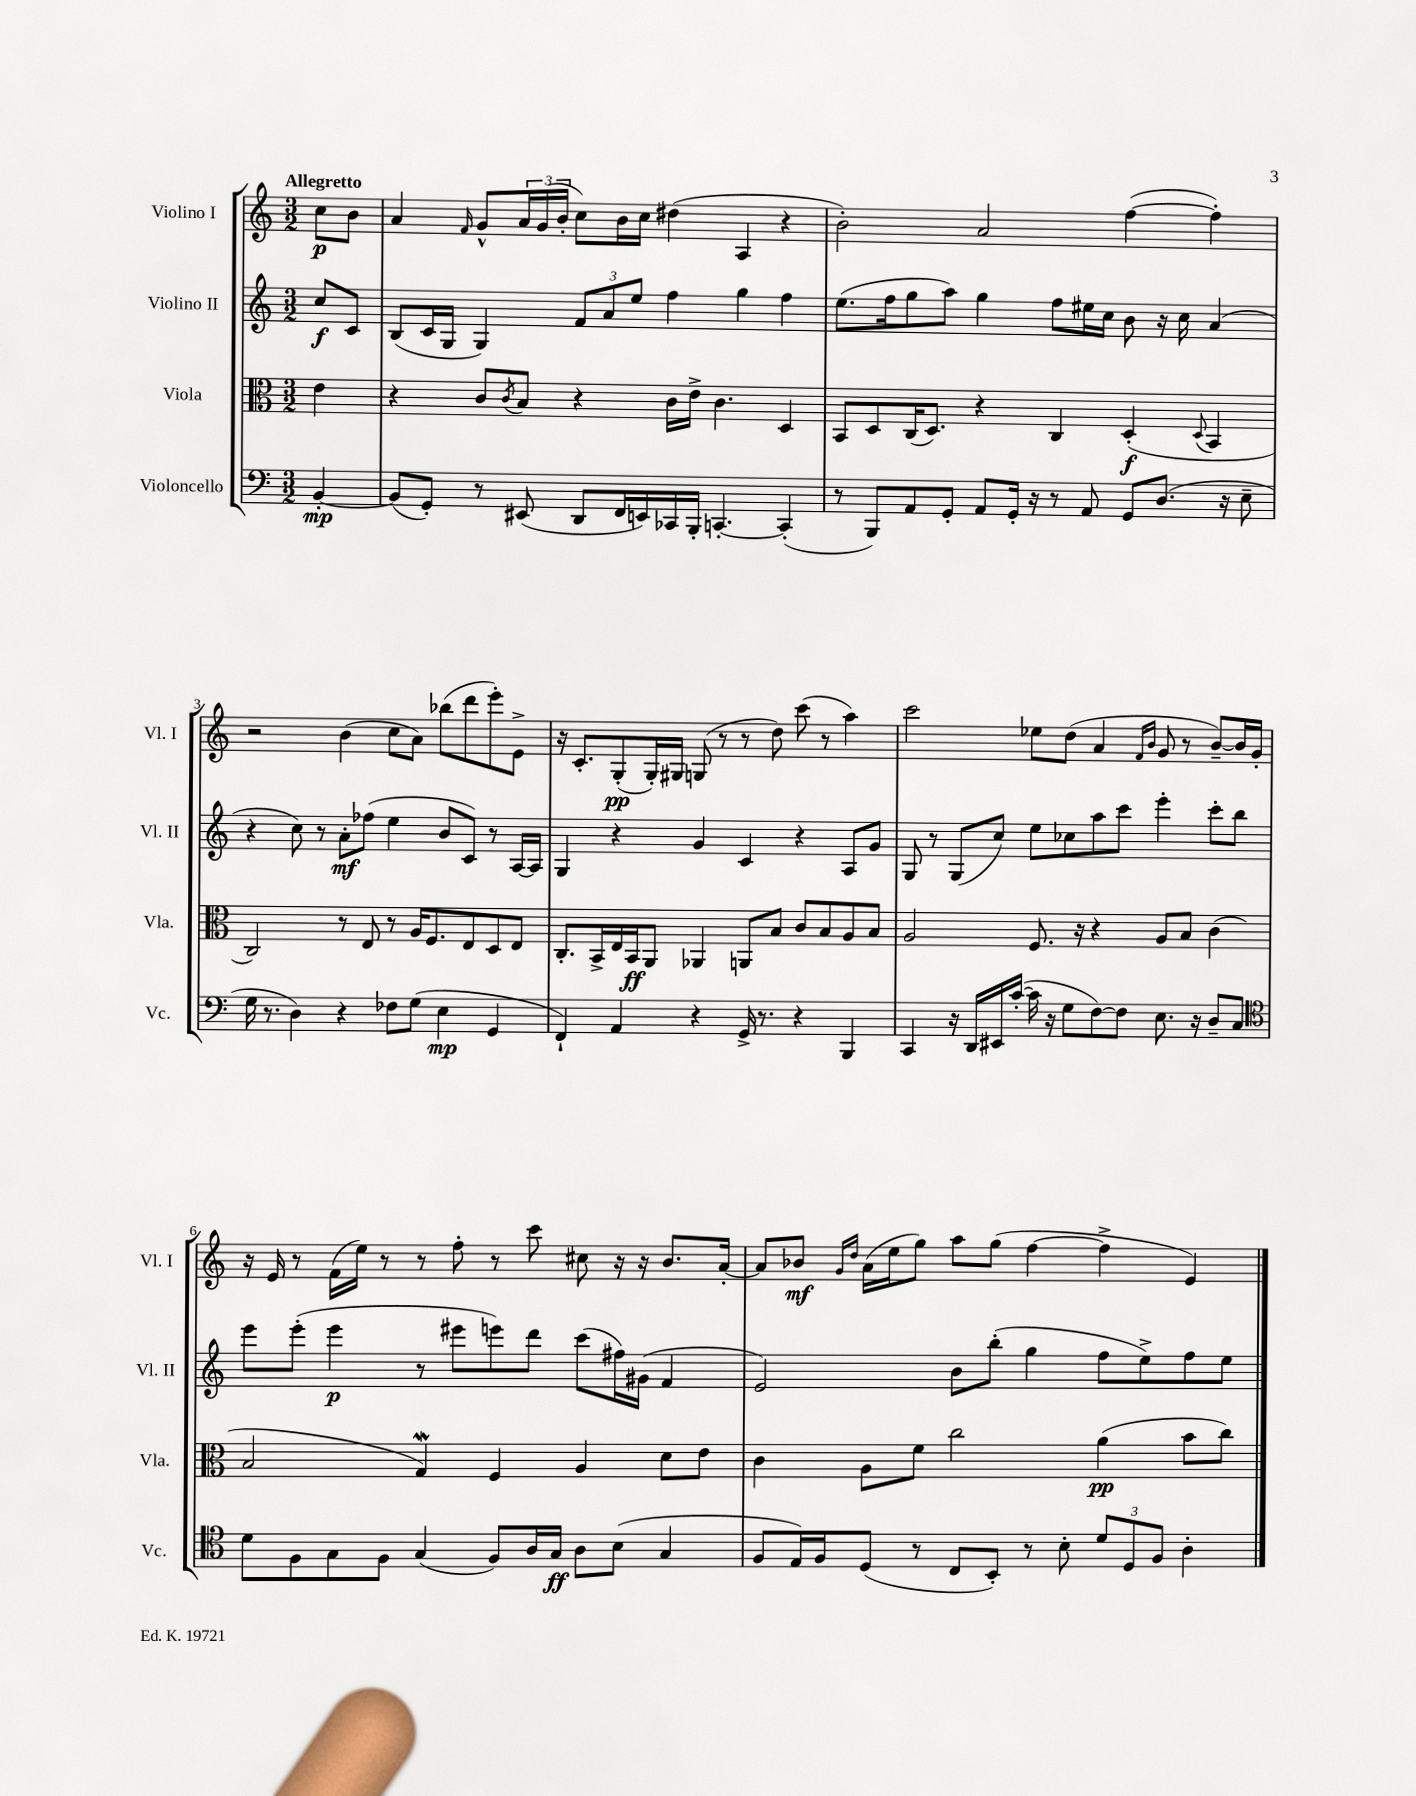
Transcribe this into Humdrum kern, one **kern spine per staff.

**kern	**kern	**kern	**kern
*staff4	*staff3	*staff2	*staff1
*clefF4	*clefC3	*clefG2	*clefG2
*k[]	*k[]	*k[]	*k[]
*M3/2	*M3/2	*M3/2	*M3/2
[4BB'/	4e\	8cc/L	8cc\L
.	.	8c/J	8b\J
=	=	=	=
(8BB/]L	4r	(8B/L	4a/
8GG'/J)	.	16c/L	.
.	.	16G/JJ	.
.	.	.	16qqf/
8r	8c/L	4G/)	8g^^/L
.	8qc/	.	.
(8EE#/	8B/J	.	24a/L
.	.	.	(24g/
.	.	.	24b'/JJ
8DD/L	4r	12f/L	8cc\L)
.	.	12a/	.
16FF/L	.	.	16b\L
.	.	12ee/J	.
16EE/)	.	.	16cc\JJ
16CC-/	16c\LL	4ff\	(4dd#\
16BBB'/JJ	16e^\JJ	.	.
[4.CC'/	4.c\	.	.
.	.	4gg\	4A/
(4CC'/]	4D/	4ff\	4r
=	=	=	=
8r	8BB/L	(8.ee\L	2b'\)
8BBB/L)	8D/	.	.
.	.	16ff\k	.
8AA/	(16C/K	8gg\	.
.	8.D/J)	.	.
8GG'/J	.	8aa\J)	.
8AA/L	4r	4gg\	2a/
16GG'/Jk	.	.	.
16r	.	.	.
8r	4C/	8ff\L	.
8AA/	.	16ee#\L	.
.	.	16cc\JJ	.
8GG/L	(4D'/	8b\	([4ff\
(8.D/J	.	16r	.
.	.	16cc\	.
.	8qqD/	.	.
.	4BB/	(4a/	4ff'\])
16r	.	.	.
8E~\	.	.	.
=	=	=	=
16G\	2C/)	4r	2r
8.r	.	.	.
4D\)	.	8cc\)	.
.	.	8r	.
4r	8r	8a'\L	(4b\
.	8E/	(8ff-\J	.
8F-\L	8r	4ee\	8cc\L
(8G\J	16A/LK	.	8a\J)
.	8.F/	.	.
4E\	.	8b/L	(8bb-\L
.	8E/	8c/J)	8ddd\
4GG/	8D/	8r	8eee'\)
.	8E/J	[16A/LL	8e^\J
.	.	16A/]JJ	.
=	=	=	=
4FF`/)	8.C'/L	4G/	16r
.	.	.	8.c'/L
.	16BB^/L	.	.
4AA/	16E/	4r	(8G'/
.	16BB/J	.	.
.	8AA/J	.	16G'/L)
.	.	.	16G#/JJ
4r	4AA-/	4g/	(8G/
.	.	.	8r
16GG^/	8AA/L	4c/	8r
8.r	.	.	.
.	8B/J	.	8dd\)
4r	8c/L	4r	(8ccc\
.	8B/	.	8r
4BBB/	8A/	8A/L	4aa\)
.	8B/J	8g/J	.
=	=	=	=
4CC/	2A/	8G/	2ccc\
.	.	8r	.
16r	.	(8G/L	.
16DD/LL	.	.	.
16EE#/	.	8cc/J)	.
([16c'/JJ	.	.	.
16c\]	8.F/	8ee\L	8ee-\L
16r	.	.	.
8G\L	.	8cc-\	(8dd\J
.	16r	.	.
[8F\)	4r	8aa\	4a/
8F\]J	.	8ccc\J	.
.	.	.	16qqf/LL
.	.	.	16qqb/JJ
8.E\	8A/L	4eee'\	8g/
.	8B/J	.	8r
16r	.	.	.
8D~/L	(4c\	8ccc'\L	[8b~/L)
8C/J	.	8bb\J	16b/]L
.	.	.	16g'/JJ
=	=	=	=
*clefC4	*	*	*
8d\L	2B/	8eee\L	16r
.	.	.	16e/
8F\	.	(8eee'\J	8r
8G\	.	4eee\	(16f\LL
.	.	.	16ee\JJ)
8F\J	.	.	8r
(4G/	4G/)	8r	8r
.	.	8eee#\L	8ff'\
8F/L)	4F/	8eee\)	8r
16A/L	.	8ddd\J	8ccc\
16G/JJ	.	.	.
8A\L	4A/	(8ccc\L	8cc#\
(8B\J	.	16ff#\L)	16r
.	.	(16g#\JJ	16r
4G/	8d\L	4f/	8.b/L
.	8e\J	.	.
.	.	.	[16a'/Jk
=	=	=	=
8F/L	4c\	2e/)	8a/]L
16E/L)	.	.	8b-/J
16F/J	.	.	.
.	.	.	16qqg/LL
.	.	.	16qqdd/JJ
(8D/J	8A\L	.	(16a\LL
.	.	.	16ee\J
8r	8f\J	.	8gg\J)
8C/L	2cc\	8b\L	8aa\L
8BB'/J)	.	(8bb'\J	(8gg\J
8r	.	4gg\	[4ff\
8B'\	.	.	.
12d/L	(4a\	8ff\L	4ff^\]
12D/	.	.	.
.	.	8ee^\)	.
12F/J	.	.	.
4A'\	8b\L	8ff\	4e/)
.	8cc\J)	8ee\J	.
==	==	==	==
*-	*-	*-	*-
